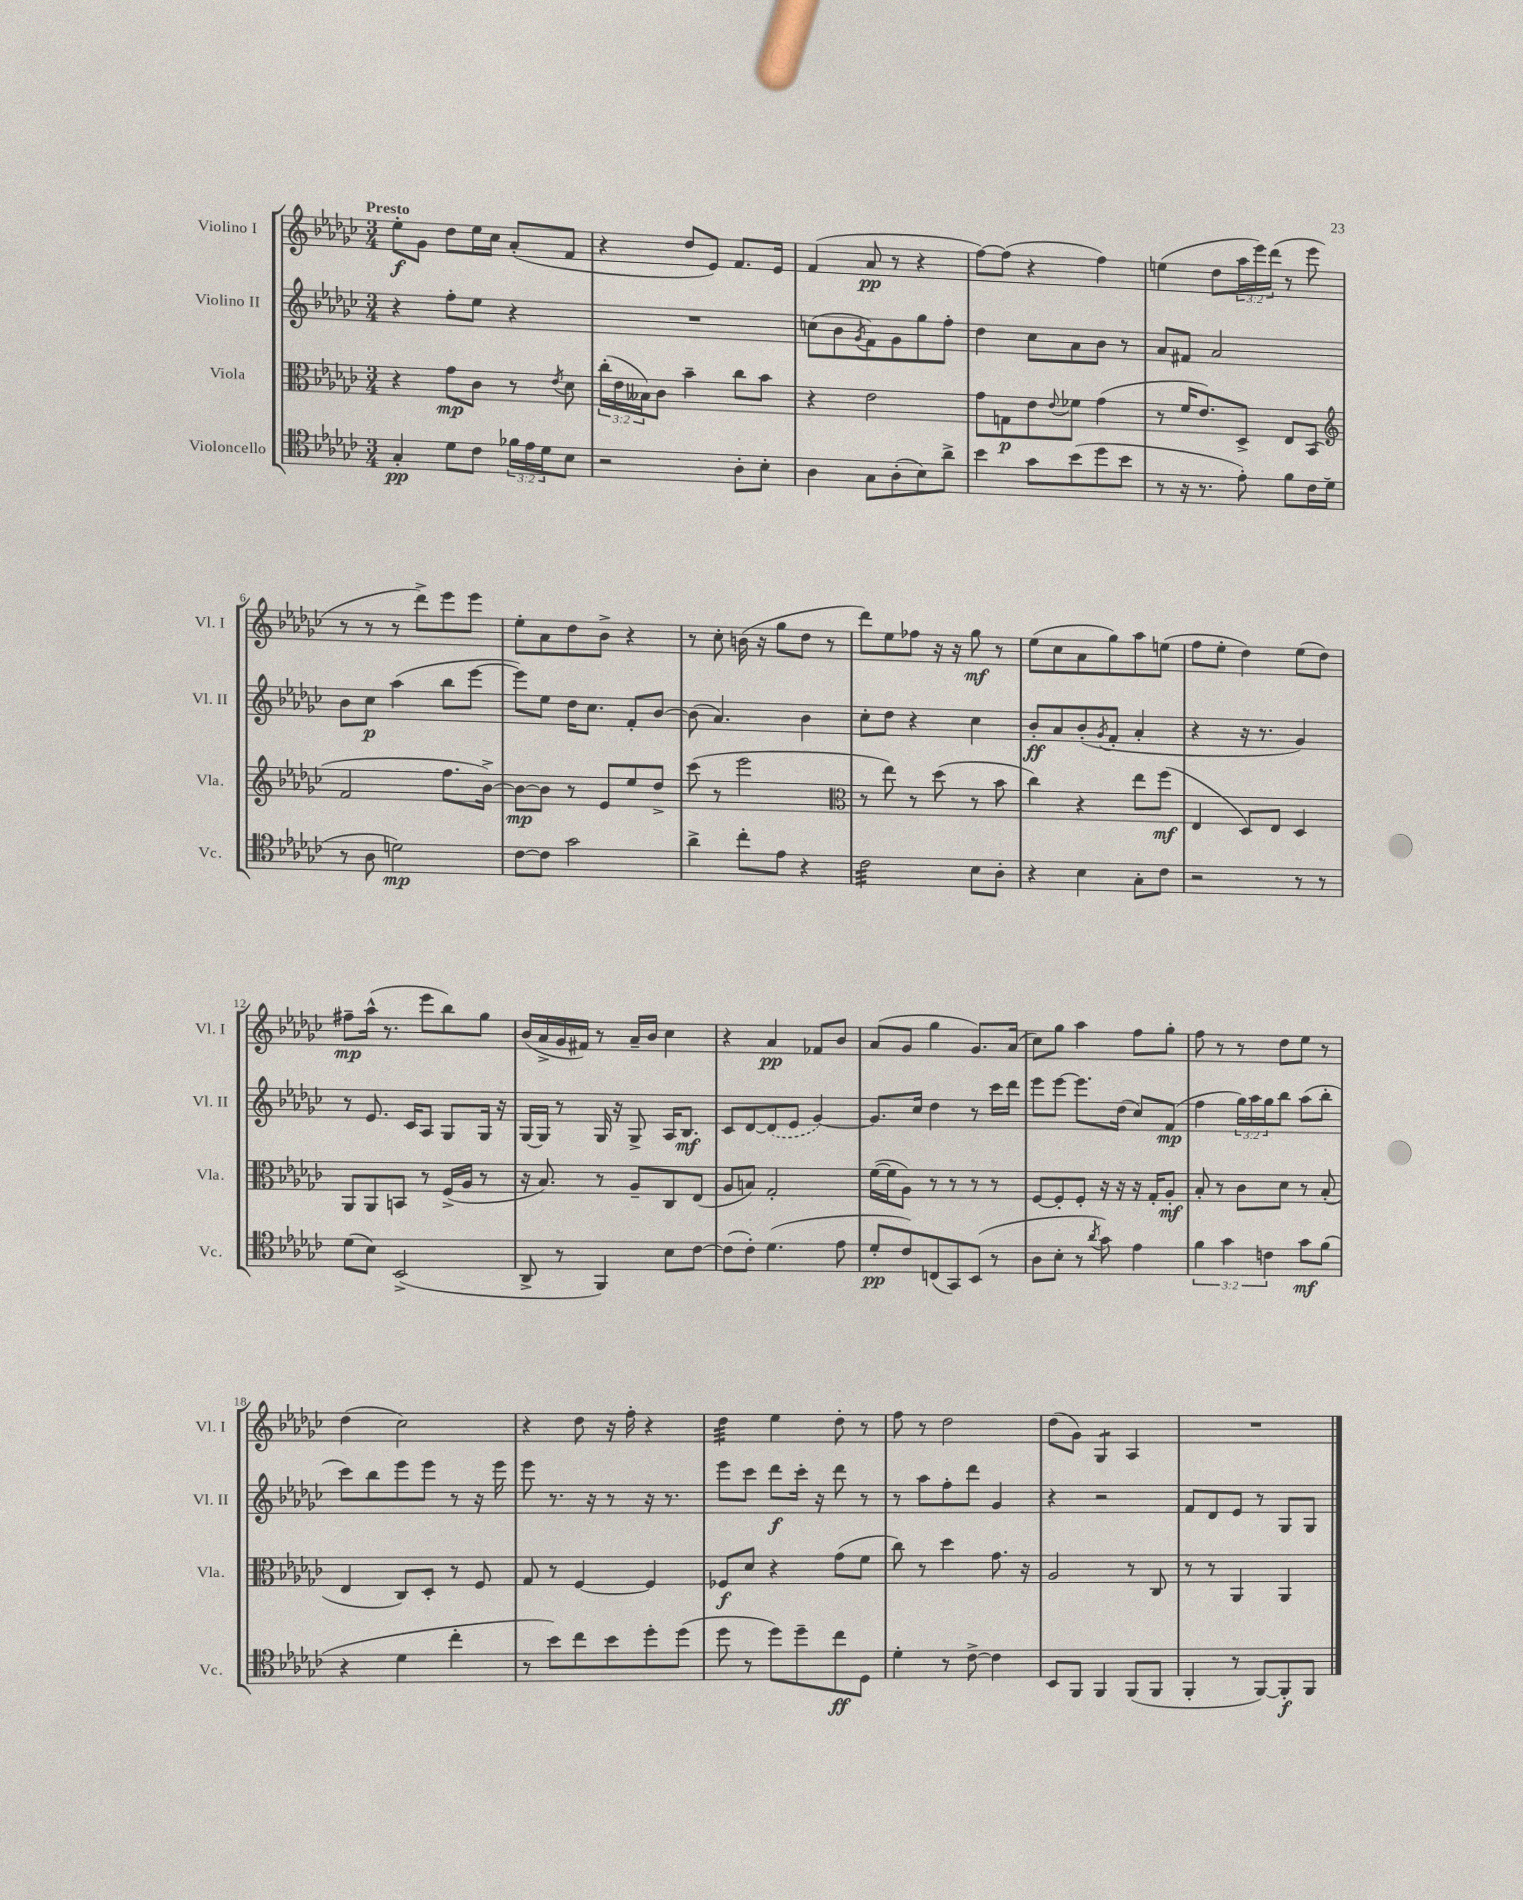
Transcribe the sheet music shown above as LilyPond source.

<<
\new StaffGroup <<
\new Staff = "s0" \with { instrumentName = "Violino I" shortInstrumentName = "Vl. I" } {
    \clef treble \key ges \major \numericTimeSignature \time 3/4 \override Staff.TupletNumber.text = #tuplet-number::calc-fraction-text \tempo "Presto"
    ees''8-.\f ges'8 des''8 ees''16 ces''16 aes'8-.( f'8 |
    r4 des''8 ees'8) f'8. ees'16 |
    f'4( aes'8\pp r8 r4 |
    f''8~) f''8( r4 f''4) |
    e''4( des''8 \tuplet 3/2 { aes''16 ees'''16) des'''16( } r8 ees'''8 |
    r8 r8 r8 des'''8->) ees'''8 ees'''8 |
    ees''8-. aes'8 des''8 bes'8-> r4 |
    r8 ces''8-. b'16( r16 ges''8 des''8 r8 |
    des'''8) ees''8 fes''8 r16 r16 ges''8\mf r8 |
    ees''8( ces''8 aes'8 ges''8) aes''8 e''8( |
    f''8 ees''8-. des''4) ees''8( des''8) |
    fis''8--\mp aes''16-^( r8. ees'''8 bes''8) ges''8 |
    bes'16( aes'16-> ges'16 fis'16) r8 aes'16-- bes'16 ces''4 |
    r4 aes'4\pp fes'8 bes'8 |
    aes'8( ges'8 ges''4 ges'8.) aes'16( |
    ces''8) ges''8 aes''4 f''8 ges''8-. |
    f''8 r8 r8 des''8 ees''8 r8 |
    des''4( ces''2) |
    r4 des''8 r16 f''16-. r4 |
    des''4:32 ees''4 des''8-. r8 |
    f''8 r8 des''2 |
    des''8( ges'8) ges4:8 aes4 |
    R2. \bar "|." |
}
\new Staff = "s1" \with { instrumentName = "Violino II" shortInstrumentName = "Vl. II" } {
    \clef treble \key ges \major \numericTimeSignature \time 3/4 \override Staff.TupletNumber.text = #tuplet-number::calc-fraction-text
    r4 f''8-. ees''8 r4 |
    R2. |
    c''8( bes'8 \acciaccatura { ges'8 } f'8) ges'8 ges''8 f''8-. |
    des''4 ces''8 aes'8 bes'8 r8 |
    aes'8 fis'8 aes'2 |
    bes'8 ces''8\p aes''4( bes''8 ees'''8~ |
    ees'''8) ees''8 des''16 ces''8. f'8-. bes'8~ |
    bes'8( aes'4.) bes'4 |
    ces''8-. des''8 r4 ces''4 |
    bes'8-.\ff aes'8 bes'8-.( \acciaccatura { ges'8 } f'8-. aes'4-. |
    r4 r16 r8. ges'4) |
    r8 ees'8. ces'16 aes8 ges8 ges16 r16 |
    ges16~ ges16 r8 ges16 r16 ges8-> aes16 bes8.\mf |
    ces'8 des'8~ \once \slurDashed des'8( ees'8 ges'4~) |
    ges'8. ces''16 des''4 r8 ces'''16 des'''16 |
    ees'''8 ees'''8~ ees'''8. des''16( ces''8) f'8\mp( |
    f''4 \tuplet 3/2 { ges''16) aes''16 ges''16 } bes''8 aes''8( bes''8-. |
    ces'''8) bes''8 ees'''8 ees'''8 r8 r16 ees'''16 |
    ees'''8 r8. r16 r8 r16 r8. |
    ees'''8 ces'''8 des'''8\f ces'''16-. r16 des'''8 r8 |
    r8 aes''8 f''8-. des'''8 ges'4 |
    r4 r2 |
    f'8 des'8 ees'8 r8 ges8 ges8 \bar "|." |
}
\new Staff = "s2" \with { instrumentName = "Viola" shortInstrumentName = "Vla." } {
    \clef alto \key ges \major \numericTimeSignature \time 3/4 \override Staff.TupletNumber.text = #tuplet-number::calc-fraction-text
    r4 ges'8\mp ces'8 r8 \acciaccatura { ees'8 } des'8 |
    \tuplet 3/2 { ces''16-.( ees'16 beses16) } ces'8 bes'4-- ces''8 bes'8 |
    r4 ees'2 |
    ges'8 g8\p ees'8 \appoggiatura { ees'8 } fes'8 ges'4( |
    r8 f'16 ees'8.) des8-> ees8 bes,8( |
    \clef treble f'2 f''8. bes'16~->) |
    bes'8~\mp bes'8 r8 ees'8 ees''8 des''8-> |
    ces'''8( r8 ees'''2 |
    \clef alto r8 ees''8) r8 des''8( r8 bes'8 |
    ces''4) r4 ees''8 f''8\mf( |
    ees4 des8) ees8 des4 |
    aes,8 aes,8 b,8 r8 f16->( aes16 r8 |
    r16 bes8.) r8 aes8-- ces8 ees8( |
    aes8 b8) ges2-. |
    f'16~( f'16 aes8) r8 r8 r8 r8 |
    f8~ f8-. f8-. r16 r16 r16 ges16-. aes8-.\mf |
    bes8-. r8 ces'8 des'8 r8 bes8-.( |
    ees4 ces8) des8-. r8 f8 |
    ges8 r8 f4~ f4 |
    fes8\f des'8 r4 ges'8( f'8 |
    ces''8) r8 des''4 ges'8. r16 |
    aes2 r8 ces8 |
    r8 r8 aes,4 aes,4 \bar "|." |
}
\new Staff = "s3" \with { instrumentName = "Violoncello" shortInstrumentName = "Vc." } {
    \clef tenor \key ges \major \numericTimeSignature \time 3/4 \override Staff.TupletNumber.text = #tuplet-number::calc-fraction-text
    ges4-.\pp des'8 ces'8 \tuplet 3/2 { fes'16 ees'16 des'16 } bes8 |
    r2 aes8-. bes8-. |
    aes4 ges8 aes8-.( bes8) aes'8-> |
    bes'4 ges'8 bes'8( des''8 bes'8 |
    r8 r16 r8. ees'8-.) f'8 ces'16 des'16( |
    r8 aes8 d'2\mp) |
    ces'8~ ces'8 ges'2 |
    aes'4-> ces''8-. ees'8 r4 |
    ces'2:32 bes8 aes8-. |
    r4 bes4 ges8-. ces'8 |
    r2 r8 r8 |
    des'8( bes8) bes,2->( |
    aes,8-> r8 f,4) bes8 ces'8~ |
    ces'8( ces'8-.) des'4.( ees'8 |
    des'8-.\pp ces'8) c8( ges,8) bes,8( r8 |
    aes8 bes8-. r8 \acciaccatura { aes'8 } ges'8) ees'4 |
    \tuplet 3/2 { f'4 ges'4 c'4 } ges'8\mf f'8( |
    r4 des'4 ces''4-. |
    r8 bes'8) ces''8 bes'8 des''8-. des''8( |
    des''8 r8 des''8) des''8-- ces''8\ff des8 |
    des'4-. r8 ces'8~-> ces'4 |
    bes,8 f,8 f,4 f,8( f,8 |
    f,4-. r8 f,8~) f,8-.\f f,8 \bar "|." |
}
>>
>>
